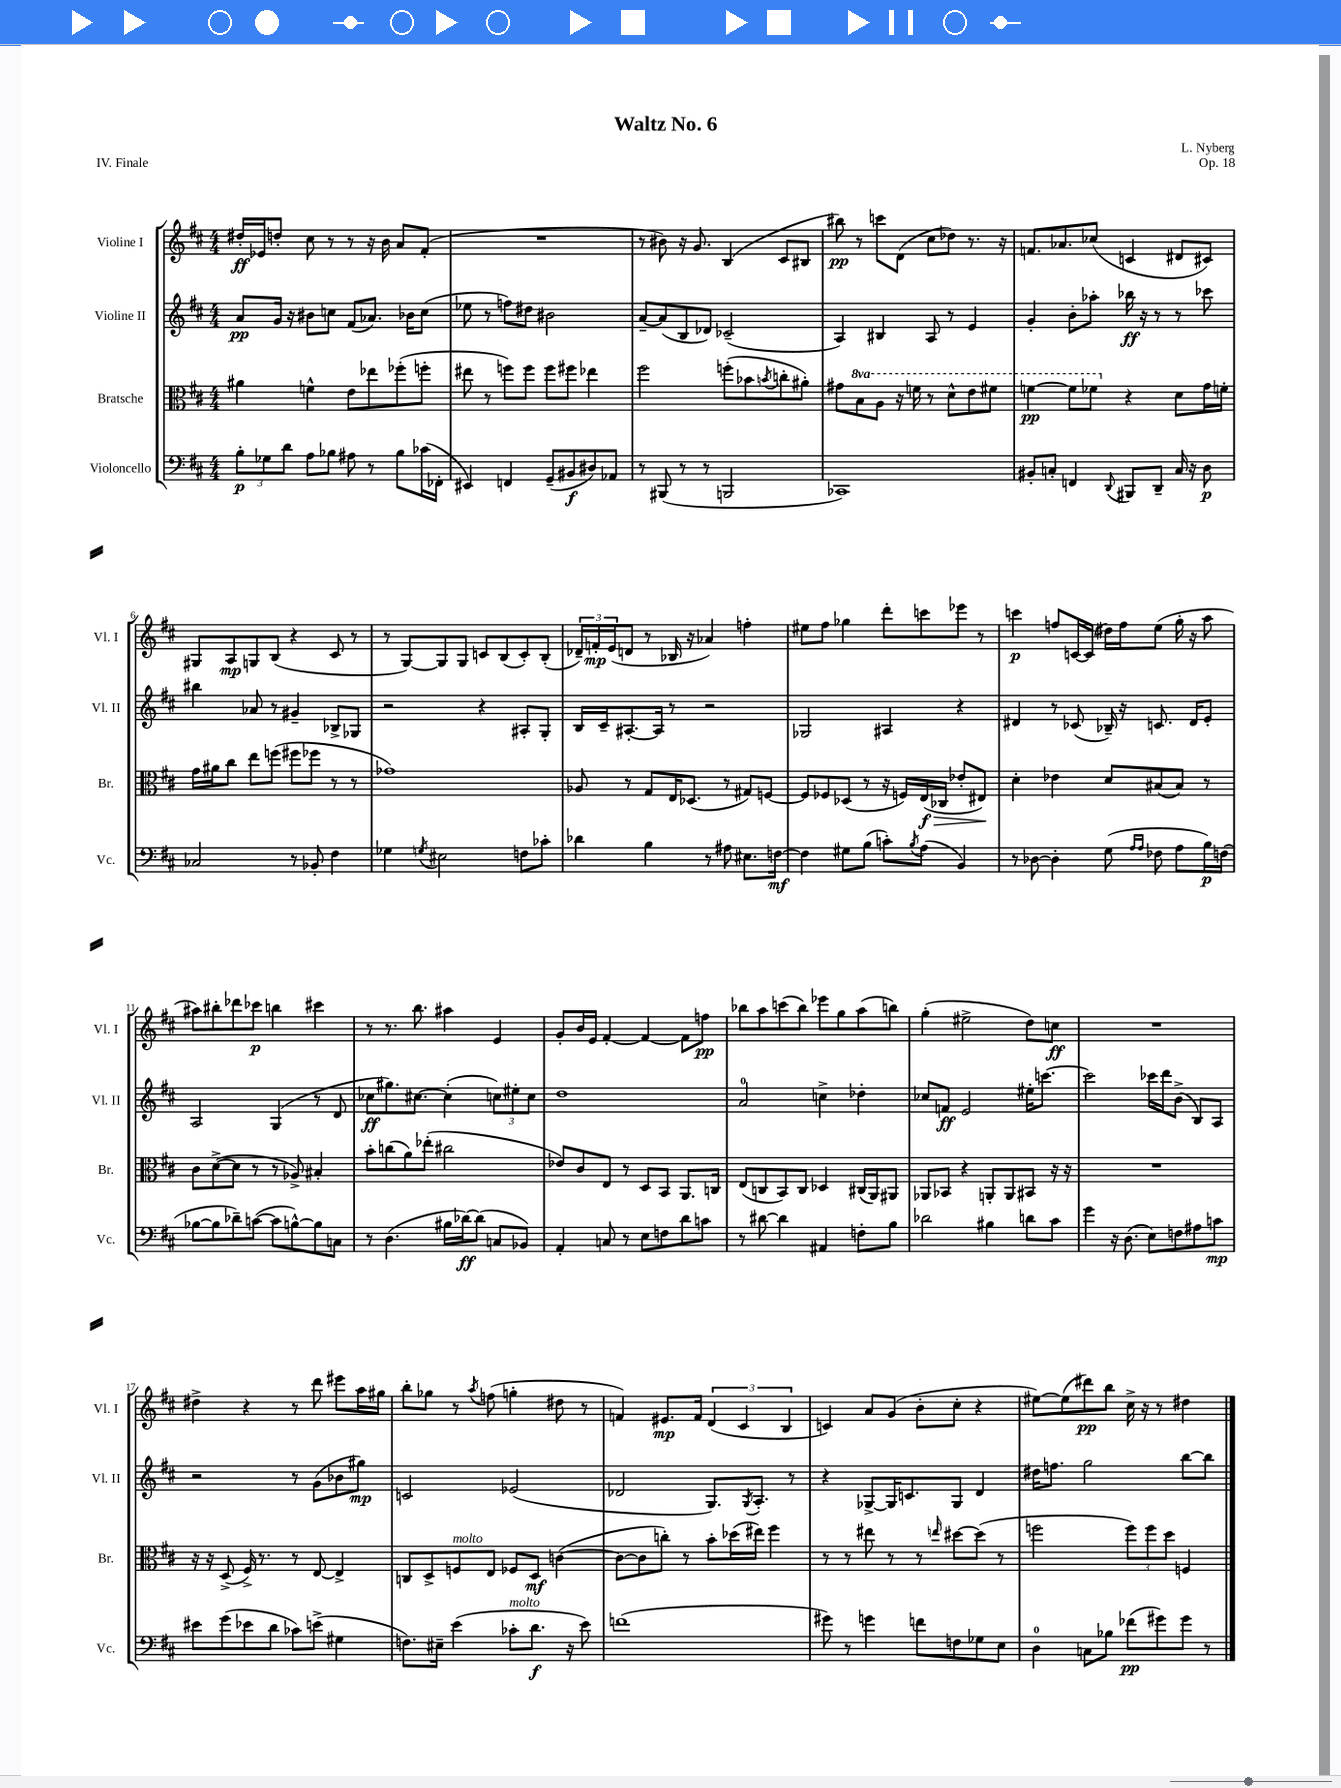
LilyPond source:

\header { title = "Waltz No. 6" composer = "L. Nyberg" opus = "Op. 18" piece = "IV. Finale" }
<<
\new StaffGroup <<
\new Staff = "s0" \with { instrumentName = "Violine I" shortInstrumentName = "Vl. I" } {
    \clef treble \key d \major \numericTimeSignature \time 4/4
    dis''16-.\ff ees'16 d''8-. cis''8 r8 r8 r16 b'16 a'8 fis'8-.( |
    R1 |
    r8 bis'8) r16 g'8. b4( cis'8 bis8 |
    bis''8\pp) r8 c'''8 d'8( cis''8 des''8) r8. r16 |
    f'8. aes'8. ces''8( c'4 dis'8 cis'8) |
    gis8 a8\mp g8 b8( r4 cis'8 r8 |
    r8 g8~) g8 g8 c'8 b8( c'8-.) b8-.( |
    \tuplet 3/2 { des'16--) f'16-.\mp e'16( } d'8 r8 bes16 r16 aes'4) f''4-. |
    eis''8 fis''8 ges''4 d'''8-. c'''8 ees'''8 r8 |
    c'''4\p f''8 c'16~ c'16( dis''16) f''16 e''8( g''16-. r16 a''8 |
    ais''8) bis''8-. des'''8 ces'''8\p b''4 cis'''4 |
    r8 r8. b''8. ais''4 e'4 |
    g'8-. b'16 e'16 fis'4~-. fis'4~ fis'8 f''8\pp |
    bes''8 a''8 c'''8( bes''8) ees'''8 g''8 a''8( b''8) |
    g''4-.( eis''2-> d''8) c''8\ff |
    R1 |
    dis''4-> r4 r8 d'''8 eis'''8 a''16 gis''16 |
    b''8-. ges''8 r8 \acciaccatura { a''8 } f''8( g''4-. dis''8 r8 |
    f'4) eis'8.\mp f'16 \tuplet 3/2 { d'4( cis'4 b4 } |
    c'4) a'8 g'8( b'8-. cis''8-. r4 |
    eis''8~) eis''8( dis'''8\pp) b''8 cis''16-> r16 r8 dis''4 \bar "|." |
}
\new Staff = "s1" \with { instrumentName = "Violine II" shortInstrumentName = "Vl. II" } {
    \clef treble \key d \major \numericTimeSignature \time 4/4
    a'8\pp g'16 r16 bis'8 c''8 fis'8( aes'8.) bes'16 c''8( |
    ees''8 r8 f''8) dis''8 bis'2 |
    a'8~-- a'8( b8 des'8) ces'2--( |
    a4) bis4 a8 r8 e'4 |
    g'4-. b'8-. aes''8-. bes''16\ff r16 r8 r8 ces'''8 |
    bis''4 aes'8 r8 gis'4-- bes8-> ges8 |
    r2 r4 ais8-. g8-. |
    b16 cis'16-- ais8.~-. ais16 r8 r2 |
    ges2 ais4 r4 |
    dis'4 r8 ces'8( bes16--) r16 c'8. dis'16 e'8-. |
    a2 g4( r8 d'8 |
    ces''8\ff gis''8.) cis''8.~ cis''4-.( \tuplet 3/2 { c''8) eis''8-. c''8 } |
    d''1 |
    a'2-0 c''4-> des''4-. |
    ces''8 f'8\ff e'2 eis''16-. c'''8.~ |
    c'''2 ces'''16 d'''16 b'8->( b8) a8 |
    r2 r8 g'8( bes'8 gis''8\mp) |
    c'2 ees'2( |
    des'2 g8.) \acciaccatura { g8 } a8.-. r8 |
    r4 ges8~-> ges16 c'8. ges8 d'4 |
    dis''16 f''8. g''2 b''8~ b''8 \bar "|." |
}
\new Staff = "s2" \with { instrumentName = "Bratsche" shortInstrumentName = "Br." } {
    \clef alto \key d \major \numericTimeSignature \time 4/4 \set Staff.ottavationMarkups = #ottavation-simple-ordinals
    ais'4 f'4-^ e'8 ees''8 fes''8-.( f''8-. |
    eis''8 r8 f''8) f''8 f''8 fis''8 ees''4 |
    fis''2 f''8-.( bes'8 \acciaccatura { b'8 } c''8-. ais'8-.) |
    gis'8 \ottava #1 b'8 a'8 r16 f''16 r8 d''8-^ e''8 fis''8 |
    f''4~\pp f''8 fes''8 \ottava #0 r4 d'8 g'16 f'16-. |
    g'16 ais'16 cis''8 e''8 f''8( fis''8 fes''8 r8 r8 |
    ges'1) |
    aes8 r8 g8 e16 des8.( r8 gis8) f8~ |
    f8 fes8 des8( r8 r16 f16) e16\f\>( ces16 ees'8-. eis8\!) |
    d'4-. ees'4 d'8 bis8( bis8) r8 |
    cis'8 d'8~->( d'8 r8 r8 aes8->) bis4-. |
    b'8-. c''8( a'8) ees''8-.( cis''2 |
    ees'8) cis'8 e8 r8 d8 b,8 a,8. c16 |
    e8( c8 b,8) c8 des4 cis16( a,16) ais,8 |
    aes,8 bes,8 r4 a,8-. a,8 bis,8 r16 r16 |
    R1 |
    r16 r16 d8->( fis16->) r8. r8 e8~ e4-> |
    c8 d8-> f8^\markup { \italic "molto" } e8 fes8 d8\mf c'4~( |
    c'8~ c'8 c''8-.) r8 b'8-. des''16( eis''16) fis''4 |
    r8 r8 eis''8 r8 r8 \grace { e''16 } dis''8~ dis''8( r8 |
    f''2 \tuplet 3/2 { f''8) f''8 d''8 } f4 \bar "|." |
}
\new Staff = "s3" \with { instrumentName = "Violoncello" shortInstrumentName = "Vc." } {
    \clef bass \key d \major \numericTimeSignature \time 4/4
    \tuplet 3/2 { b8-.\p ges8 d'8 } a8 bes8 ais8 r8 bes8 ces'16( fes,16-. |
    eis,4) f,4 g,8--( bis,8\f dis8) aes,8 |
    r8 bis,,8( r8 r8 b,,2 |
    ces,1) |
    bis,8-. c8-. f,4 \appoggiatura { d,8 } bis,,8 d,8-- c16 r16 d8\p |
    ces2 r8 bes,8-. fis4 |
    ges4 \acciaccatura { g8 } eis2 f8 ces'8-. |
    des'4 b4 r8 ais8 eis8. f16~\mf |
    f4 gis8 b8( c'8-.) \acciaccatura { b8 } a8( b,4) |
    r8 des8~ des4-. g8( \grace { a16 a16 } fes8 a8 b16\p) f16( |
    bes8~ bes8 des'8--) c'8~( c'8 b8~-^) b8 c8 |
    r8 d4.( bis16 des'16~\ff) des'8( c8 bes,8) |
    a,4-. c8 r8 e8 f8 d'8 c'8 |
    r8 dis'8~ dis'4 ais,4 f8-. b8 |
    des'2 bis4 d'8 cis'8 |
    g'4 r16 d8.( e8) f8 ais8 c'8\mp |
    eis'8 g'8( ees'8 d'8 ces'8) e'8->( gis4 |
    f8.) eis16-- e'4( ces'8-.^\markup { \italic "molto" } d'8.\f r16 e'8) |
    f'1( |
    gis'8) r8 g'4 f'8 f8 ges8 e8 |
    d4-0 c8 bes8 fes'8\pp( gis'8) gis'8 r8 \bar "|." |
}
>>
>>
